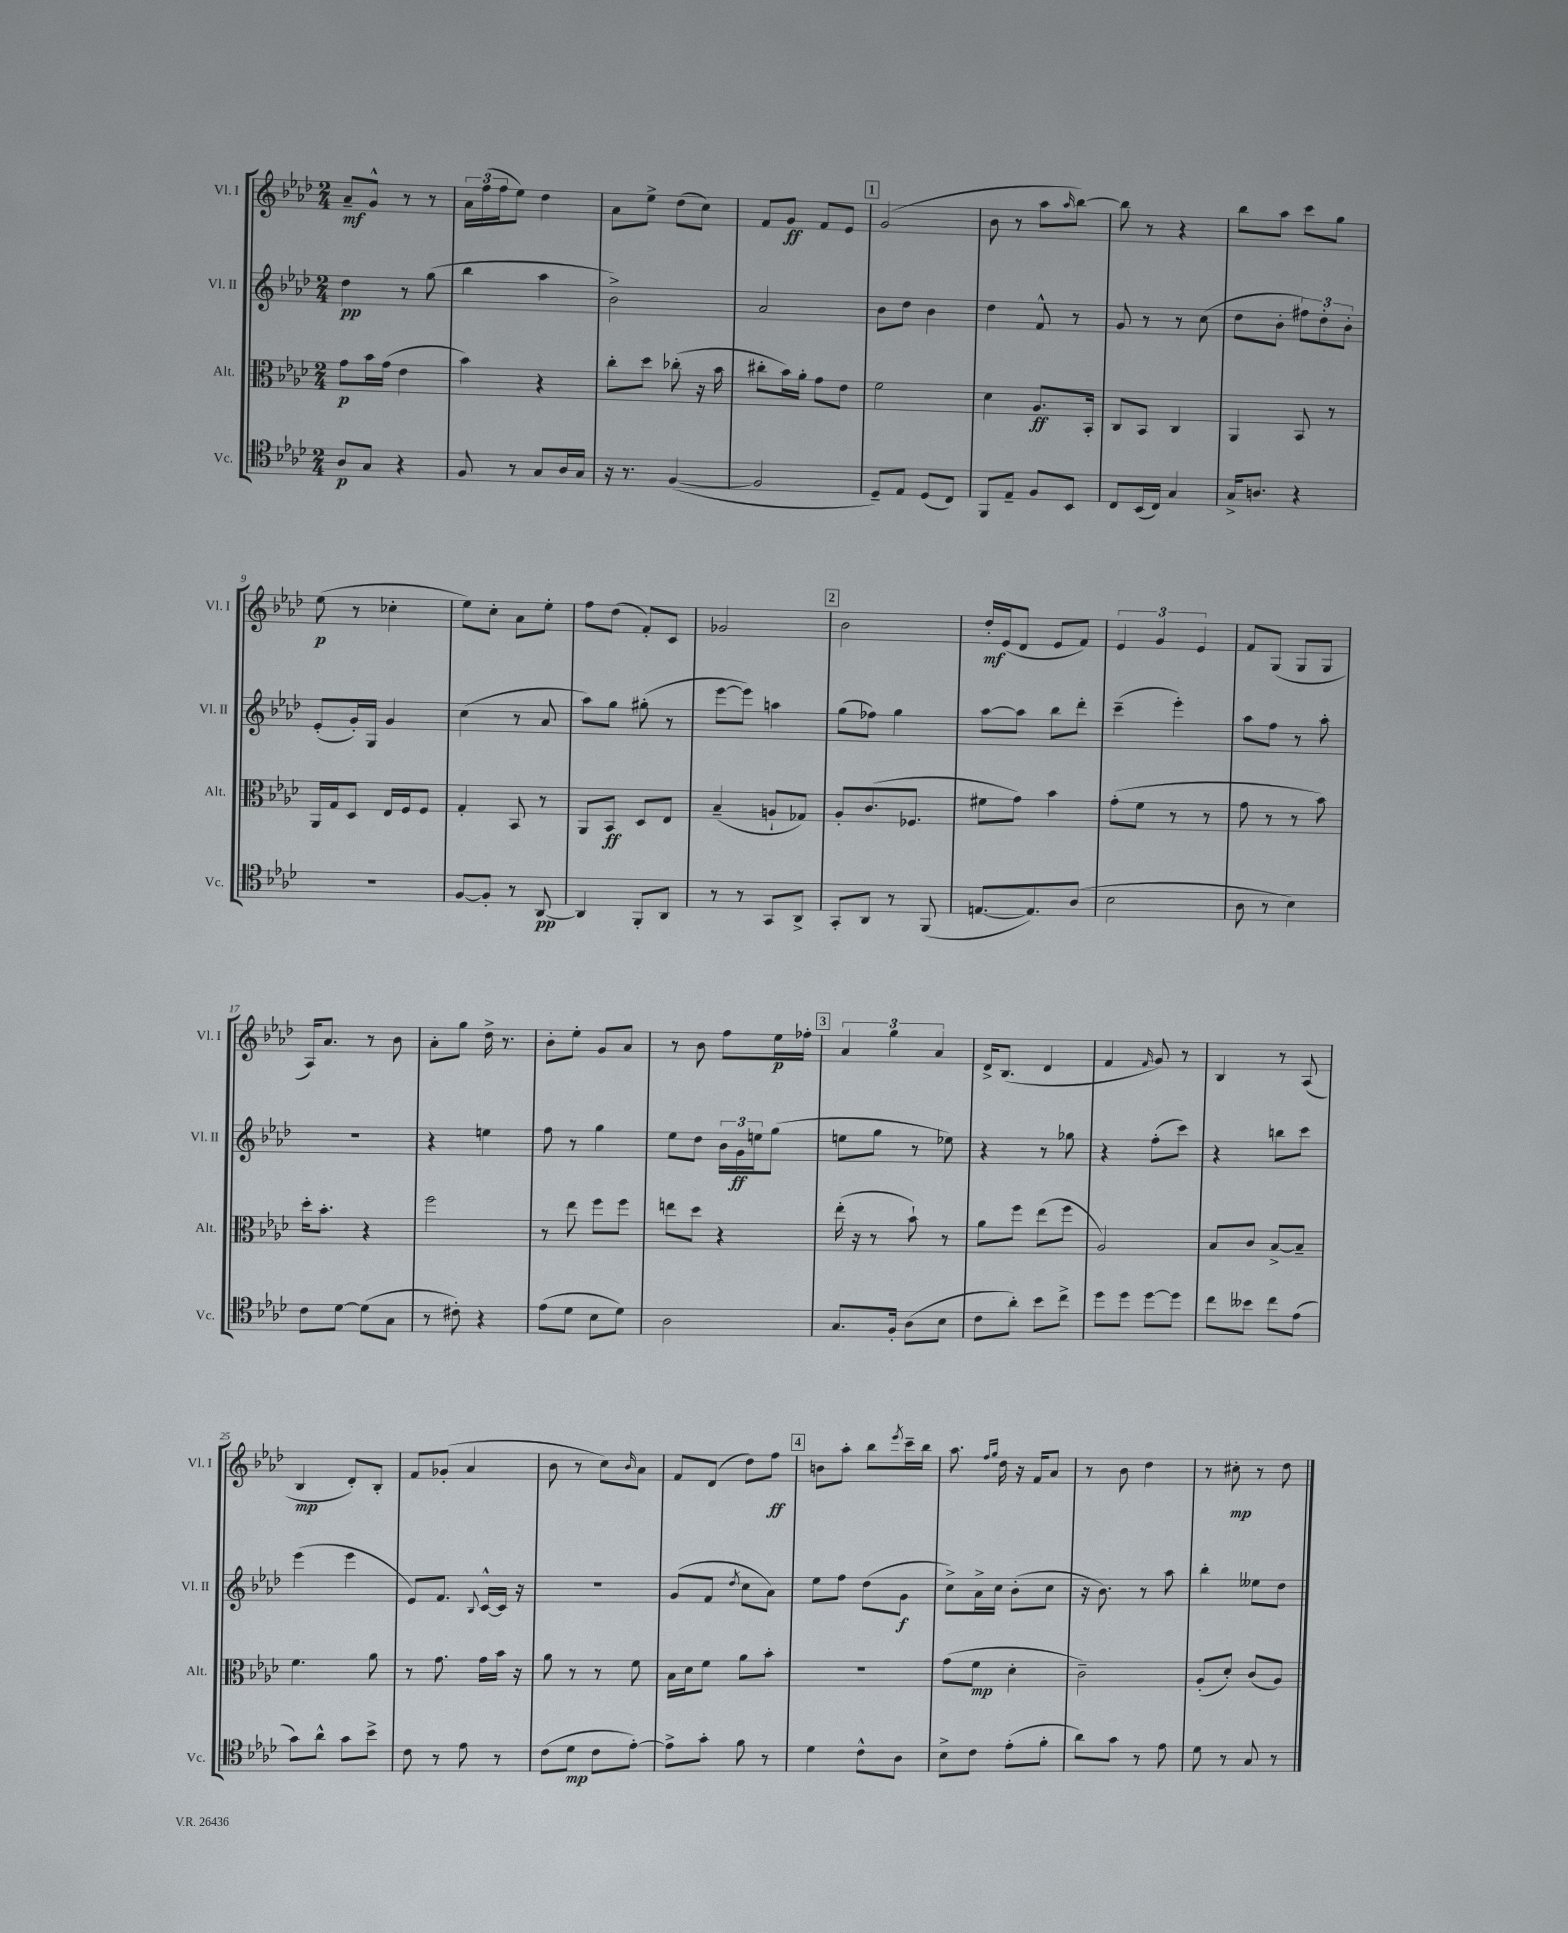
<<
\new StaffGroup <<
\new Staff = "s0" \with { instrumentName = "Vl. I" shortInstrumentName = "Vl. I" } {
    \clef treble \key aes \major \numericTimeSignature \time 2/4
    aes'8--\mf g'8-^ r8 r8 |
    \tuplet 3/2 { aes'16 f''16( f''16 } ees''8) des''4 |
    aes'8 ees''8-> des''8( c''8) |
    f'8 g'8\ff f'8 ees'8 |
    \mark \markup { \box "1" } g'2( |
    bes'8 r8 aes''8 \grace { aes''16 } bes''8~) |
    bes''8 r8 r4 |
    bes''8 aes''8 c'''8 g''8 |
    ees''8\p( r8 ces''4-. |
    ees''8) c''8-. aes'8 ees''8-. |
    f''8 des''8( f'8-.) c'8 |
    ges'2 |
    \mark \markup { \box "2" } bes'2 |
    des''16-.\mf ees'16( des'8 ees'8 f'8) |
    \tuplet 3/2 { ees'4 g'4 ees'4 } |
    f'8 g8( g8 g8 |
    aes16) aes'8. r8 bes'8 |
    aes'8-. g''8 des''16-> r8. |
    bes'8-. ees''8-. g'8 aes'8 |
    r8 bes'8 f''8 ees''16\p fes''16-. |
    \mark \markup { \box "3" } \tuplet 3/2 { aes'4 g''4 aes'4 } |
    des'16-> bes8.( des'4 |
    f'4 \grace { f'16 } g'8) r8 |
    bes4 r8 aes8( |
    bes4\mp des'8-.) bes8-. |
    f'8 ges'8-.( aes'4 |
    bes'8 r8 c''8) \grace { bes'16 } aes'8 |
    f'8 des'8( des''8) f''8\ff |
    \mark \markup { \box "4" } b'8 aes''8-. bes''8 \acciaccatura { ees'''8 } c'''16-- bes''16 |
    aes''8. \grace { f''16 g''16 } des''16 r16 f'16 aes'8 |
    r8 bes'8 des''4 |
    r8 cis''8-.\mp r8 des''8 \bar "|." |
}
\new Staff = "s1" \with { instrumentName = "Vl. II" shortInstrumentName = "Vl. II" } {
    \clef treble \key aes \major \numericTimeSignature \time 2/4
    des''4\pp r8 g''8( |
    bes''4 aes''4 |
    bes'2->) |
    aes'2 |
    \mark \markup { \box "1" } bes'8 des''8 bes'4 |
    des''4 f'8-^ r8 |
    g'8 r8 r8 c''8( |
    des''8 bes'8-. \tuplet 3/2 { fis''8) des''8-. bes'8-. } |
    ees'8-.( g'16-.) g16 g'4 |
    c''4( r8 aes'8 |
    aes''8) g''8 gis''8-.( r8 |
    ees'''8~ ees'''8) a''4 |
    \mark \markup { \box "2" } g''8( fes''8) g''4 |
    aes''8~ aes''8 bes''8 des'''8-. |
    c'''4--( ees'''4-.) |
    aes''8 f''8 r8 aes''8-. |
    R2 |
    r4 e''4 |
    f''8 r8 g''4 |
    ees''8 des''8 \tuplet 3/2 { bes'16 g'16\ff e''16 } g''8( |
    \mark \markup { \box "3" } e''8 g''8 r8 ees''8) |
    r4 r8 ges''8 |
    r4 f''8-.( c'''8) |
    r4 b''8 c'''8 |
    ees'''4( ees'''4 |
    ees'8) f'8. \appoggiatura { bes8 } c'16~-^ c'16 r16 |
    r2 |
    g'8( f'8 \acciaccatura { des''8 } c''8 aes'8) |
    \mark \markup { \box "4" } ees''8 f''8 des''8( g'8\f |
    c''8->) aes'16-> c''16 bes'8-.( c''8 |
    r16 bes'8.) r8 aes''8 |
    bes''4-. eeses''8 des''8 \bar "|." |
}
\new Staff = "s2" \with { instrumentName = "Alt." shortInstrumentName = "Alt." } {
    \clef alto \key aes \major \numericTimeSignature \time 2/4
    g'8\p bes'16 g'16( ees'4 |
    bes'4) r4 |
    c''8-. des''8 ces''8-.( r16 bes'16 |
    cis''8-. bes'16) aes'16-. g'8 ees'8 |
    \mark \markup { \box "1" } f'2 |
    des'4 aes8.\ff bes,16-. |
    c8 bes,8 c4 |
    aes,4 bes,8 r8 |
    aes,16 g16 des8 ees16 f16 f8 |
    g4-. bes,8 r8 |
    aes,8 bes,8\ff des8 ees8 |
    bes4--( a8-! ges8) |
    \mark \markup { \box "2" } aes8-. c'8.( fes8. |
    fis'8 g'8) bes'4 |
    g'8-.( f'8 r8 r8 |
    g'8 r8 r8 bes'8) |
    des''16-. bes'8.-. r4 |
    f''2 |
    r8 ees''8 f''8 f''8 |
    e''8 des''8 r4 |
    \mark \markup { \box "3" } ees''16-.( r16 r8 bes'8-!) r8 |
    aes'8 f''8 ees''8( f''8 |
    aes2) |
    bes8 c'8 bes8~-> bes8-- |
    f'4. aes'8 |
    r8 g'8. g'16 bes'16 r16 |
    aes'8 r8 r8 f'8 |
    bes16 des'16 f'8 aes'8 bes'8-. |
    \mark \markup { \box "4" } r2 |
    g'8( f'8\mp des'4-. |
    c'2--) |
    aes8-.( des'8-.) c'8( aes8) \bar "|." |
}
\new Staff = "s3" \with { instrumentName = "Vc." shortInstrumentName = "Vc." } {
    \clef tenor \key aes \major \numericTimeSignature \time 2/4
    aes8\p g8 r4 |
    f8 r8 g8 aes16 g16 |
    r16 r8. f4~( |
    f2 |
    \mark \markup { \box "1" } des8--) ees8 des8( c8) |
    f,8 ees8-- f8 bes,8 |
    c8 bes,16( c16) g4 |
    g16-> a8. r4 |
    r2 |
    f8~ f8-. r8 aes,8~\pp |
    aes,4 f,8-. aes,8 |
    r8 r8 g,8 aes,8-> |
    \mark \markup { \box "2" } g,8-. aes,8 r8 f,8( |
    e8.~ e8.) aes8( |
    bes2 |
    aes8 r8 bes4) |
    c'8 des'8~ des'8( g8 |
    r8 cis'8-.) r4 |
    ees'8( des'8 bes8 des'8) |
    aes2 |
    \mark \markup { \box "3" } g8. f16-. aes8( bes8 |
    c'8 aes'8-.) bes'8 c''8-> |
    des''8 des''8 des''8~ des''8 |
    c''8 beses'8 c''8 ees'8( |
    g'8) aes'8-^ g'8 bes'8-> |
    c'8 r8 ees'8 r8 |
    c'8( des'8\mp c'8 ees'8~-.) |
    ees'8-> g'8-. f'8 r8 |
    \mark \markup { \box "4" } des'4 c'8-^ aes8 |
    bes8-> c'8 ees'8-.( f'8-. |
    aes'8) g'8 r8 ees'8 |
    des'8 r8 g8 r8 \bar "|." |
}
>>
>>
